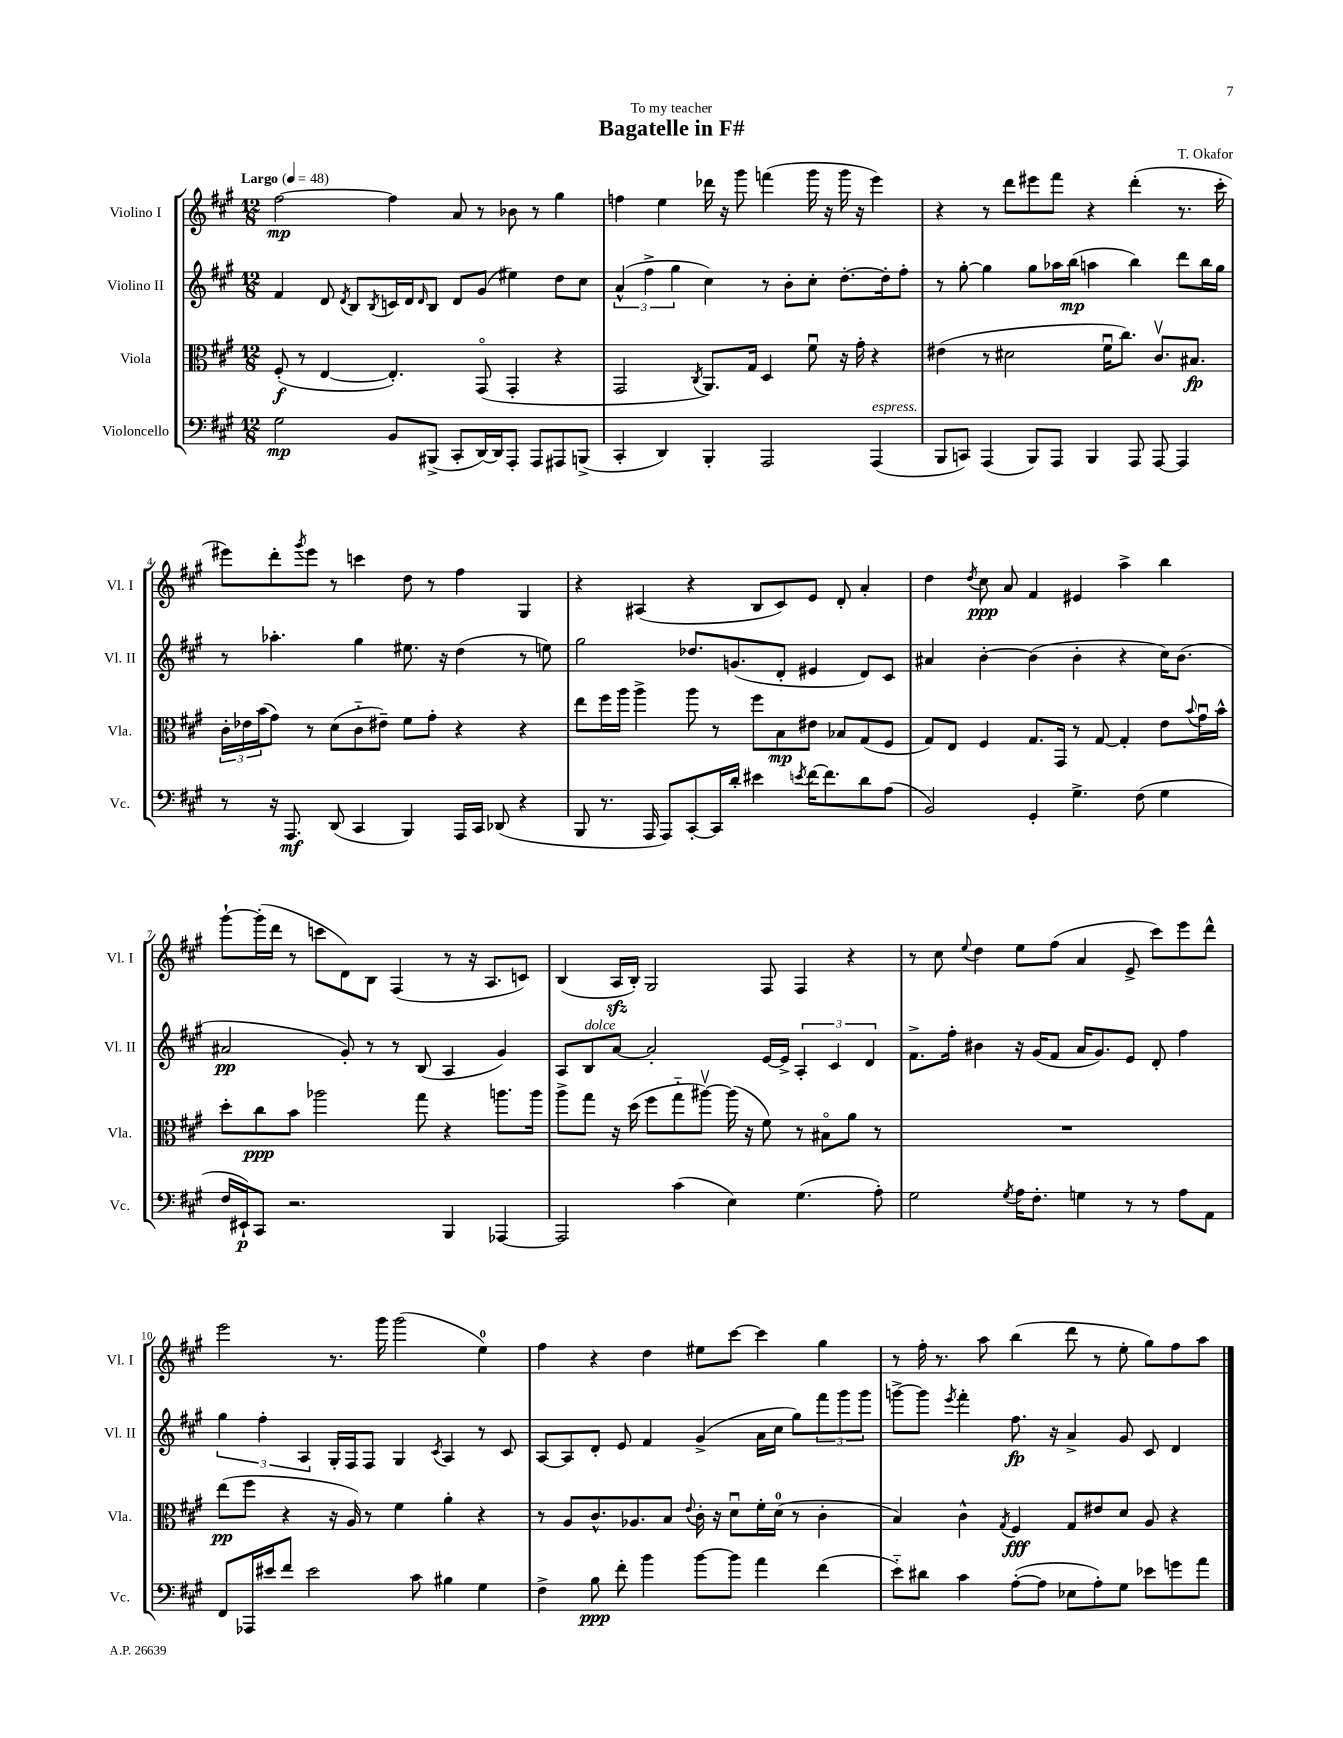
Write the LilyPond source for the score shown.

\header { title = "Bagatelle in F#" composer = "T. Okafor" dedication = "To my teacher" }
<<
\new StaffGroup <<
\new Staff = "s0" \with { instrumentName = "Violino I" shortInstrumentName = "Vl. I" } {
    \clef treble \key a \major \numericTimeSignature \time 12/8 \tempo "Largo" 4 = 48
    fis''2~\mp fis''4 a'8 r8 bes'8 r8 gis''4 |
    f''4 e''4 des'''16 r16 gis'''8 f'''4( gis'''16 r16 gis'''16 r16 e'''4) |
    r4 r8 d'''8 eis'''8 fis'''8 r4 d'''4-.( r8. cis'''16-. |
    eis'''8) d'''8-. \acciaccatura { gis'''8 } eis'''8 r8 c'''4 d''8 r8 fis''4 gis4 |
    r4 ais4( r4 b8 cis'8) e'8 d'8-. a'4-. |
    d''4 \acciaccatura { d''8 } cis''8\ppp a'8 fis'4 eis'4 a''4-> b''4 |
    gis'''8~-! gis'''16-.( d'''16 r8 c'''8 d'8) b8 fis4( r8 r16 a8. c'8) |
    b4( a16\sfz b16-.) gis2 fis8 fis4 r4 |
    r8 cis''8 \appoggiatura { e''8 } d''4 e''8 fis''8( a'4 e'8-> cis'''8) e'''8 d'''8-^ |
    e'''2 r8. gis'''16 gis'''2( e''4-0) |
    fis''4 r4 d''4 eis''8 cis'''8~ cis'''4 gis''4 |
    r8 fis''16-. r8. a''8 b''4( d'''8 r8 e''8-. gis''8) fis''8 a''8 \bar "|." |
}
\new Staff = "s1" \with { instrumentName = "Violino II" shortInstrumentName = "Vl. II" } {
    \clef treble \key a \major \numericTimeSignature \time 12/8
    fis'4 d'8 \acciaccatura { d'8 } b8 \acciaccatura { b8 } c'16 d'16 \grace { d'16 } b8 d'8 gis'8( eis''4) d''8 cis''8 |
    \tuplet 3/2 { a'4-^( fis''4-> gis''4 } cis''4) r8 b'8-. cis''8-. d''8.~-. d''16-. fis''8-. |
    r8 gis''8~-. gis''4 gis''8 aes''16 b''16\mp( a''4 b''4) d'''8 b''16 gis''16 |
    r8 aes''4.-. gis''4 eis''8. r16 d''4( r8 e''8) |
    gis''2 des''8. g'8.( d'8-. eis'4 d'8) cis'8 |
    ais'4 b'4~-. b'4( b'4-. r4 cis''16) b'8.( |
    ais'2\pp gis'8-.) r8 r8 b8( a4 gis'4) |
    a8 b8^\markup { \italic "dolce" } a'8~ a'2-. e'16~ e'16-> \tuplet 3/2 { a4-. cis'4 d'4 } |
    fis'8.-> fis''16-. bis'4 r16 gis'16( fis'8 a'16 gis'8.) e'8 d'8-. fis''4 |
    \tuplet 3/2 { gis''4 fis''4-. a4 } gis16-. fis16 fis8 gis4 \acciaccatura { cis'8 } a4 r8 cis'8 |
    a8~ a8 d'8-. e'8 fis'4 gis'4->( a'16 cis''16 gis''8) \tuplet 3/2 { fis'''8 gis'''8 gis'''8 } |
    g'''8~-> g'''8 \acciaccatura { e'''8 } fis'''4-. fis''8.\fp r16 a'4-> gis'8 cis'8 d'4 \bar "|." |
}
\new Staff = "s2" \with { instrumentName = "Viola" shortInstrumentName = "Vla." } {
    \clef alto \key a \major \numericTimeSignature \time 12/8
    fis8-.\f( r8 e4~ e4.-.) gis,8\flageolet( gis,4-. r4 |
    gis,2 \acciaccatura { cis8 } a,8.) gis16 d4 fis'8\downbow r16 gis'16-. r4 |
    eis'4( r8 dis'2 fis'16\downbow cis''8.) cis'8.\upbow bis8.\fp |
    \tuplet 3/2 { cis'16-. ees'16 b'16( } gis'8) r8 d'8( cis'8-_ eis'8--) fis'8 gis'8-. r4 r4 |
    e''8 fis''16 a''16 a''4-> a''8 r8 fis''8 b8\mp eis'8 bes8 gis8( fis8 |
    gis8) e8 fis4 gis8. gis,16 r8 gis8~ gis4-. e'8 \appoggiatura { b'8 } gis'16\downbow b'16-^ |
    d''8-. cis''8\ppp b'8 aes''2 gis''8 r4 a''8. a''16 |
    a''8-> gis''8 r16 d''16( fis''8 gis''8-_ ais''8~\upbow) ais''16( r16 fis'8) r8 bis8\flageolet a'8 r8 |
    R1. |
    e''8\pp( fis''8 r4 r16 a16) r8 fis'4 a'4-. r4 |
    r8 a8 cis'8.-^ aes8. b8 \appoggiatura { e'8 } cis'16-. r16 d'8\downbow fis'16-. d'16-0( r8 cis'4-. |
    b4) cis'4-^ \acciaccatura { gis8 } fis4\fff gis8 eis'8 d'8 a8 r4 \bar "|." |
}
\new Staff = "s3" \with { instrumentName = "Violoncello" shortInstrumentName = "Vc." } {
    \clef bass \key a \major \numericTimeSignature \time 12/8
    gis2\mp b,8 bis,,8->( cis,8-. d,16~) d,16 a,,8-. a,,8 ais,,8 b,,8->( |
    cis,4-. d,4) b,,4-. a,,2 a,,4^\markup { \italic "espress." }( |
    b,,8 c,8) a,,4( b,,8) a,,8 b,,4 a,,8 a,,8~ a,,4 |
    r8 r16 a,,8.\mf d,8( cis,4 b,,4) a,,16 cis,16 des,8( r4 |
    b,,8 r8. a,,16 a,,8) cis,8~-. cis,16 d'16-. eis'4 \acciaccatura { e'8 } fis'16~ fis'8. d'8 a8( |
    b,2) gis,4-. gis4.-> fis8( gis4 |
    fis16 eis,16-!\p) cis,8 r2. b,,4 aes,,4~ |
    aes,,2 cis'4( e4) gis4.( a8-.) |
    gis2 \acciaccatura { gis8 } a16 fis8.-. g4 r8 r8 a8 a,8 |
    fis,8 aes,,16 eis'16 fis'8 eis'2 cis'8 bis4 gis4 |
    fis4-> b8\ppp fis'8-. b'4 b'8~ b'8 a'4 fis'4( |
    e'8-_) dis'8 cis'4 a8~-.( a8 ees8 a8-.) gis8 ees'8 g'8 a'8 \bar "|." |
}
>>
>>
